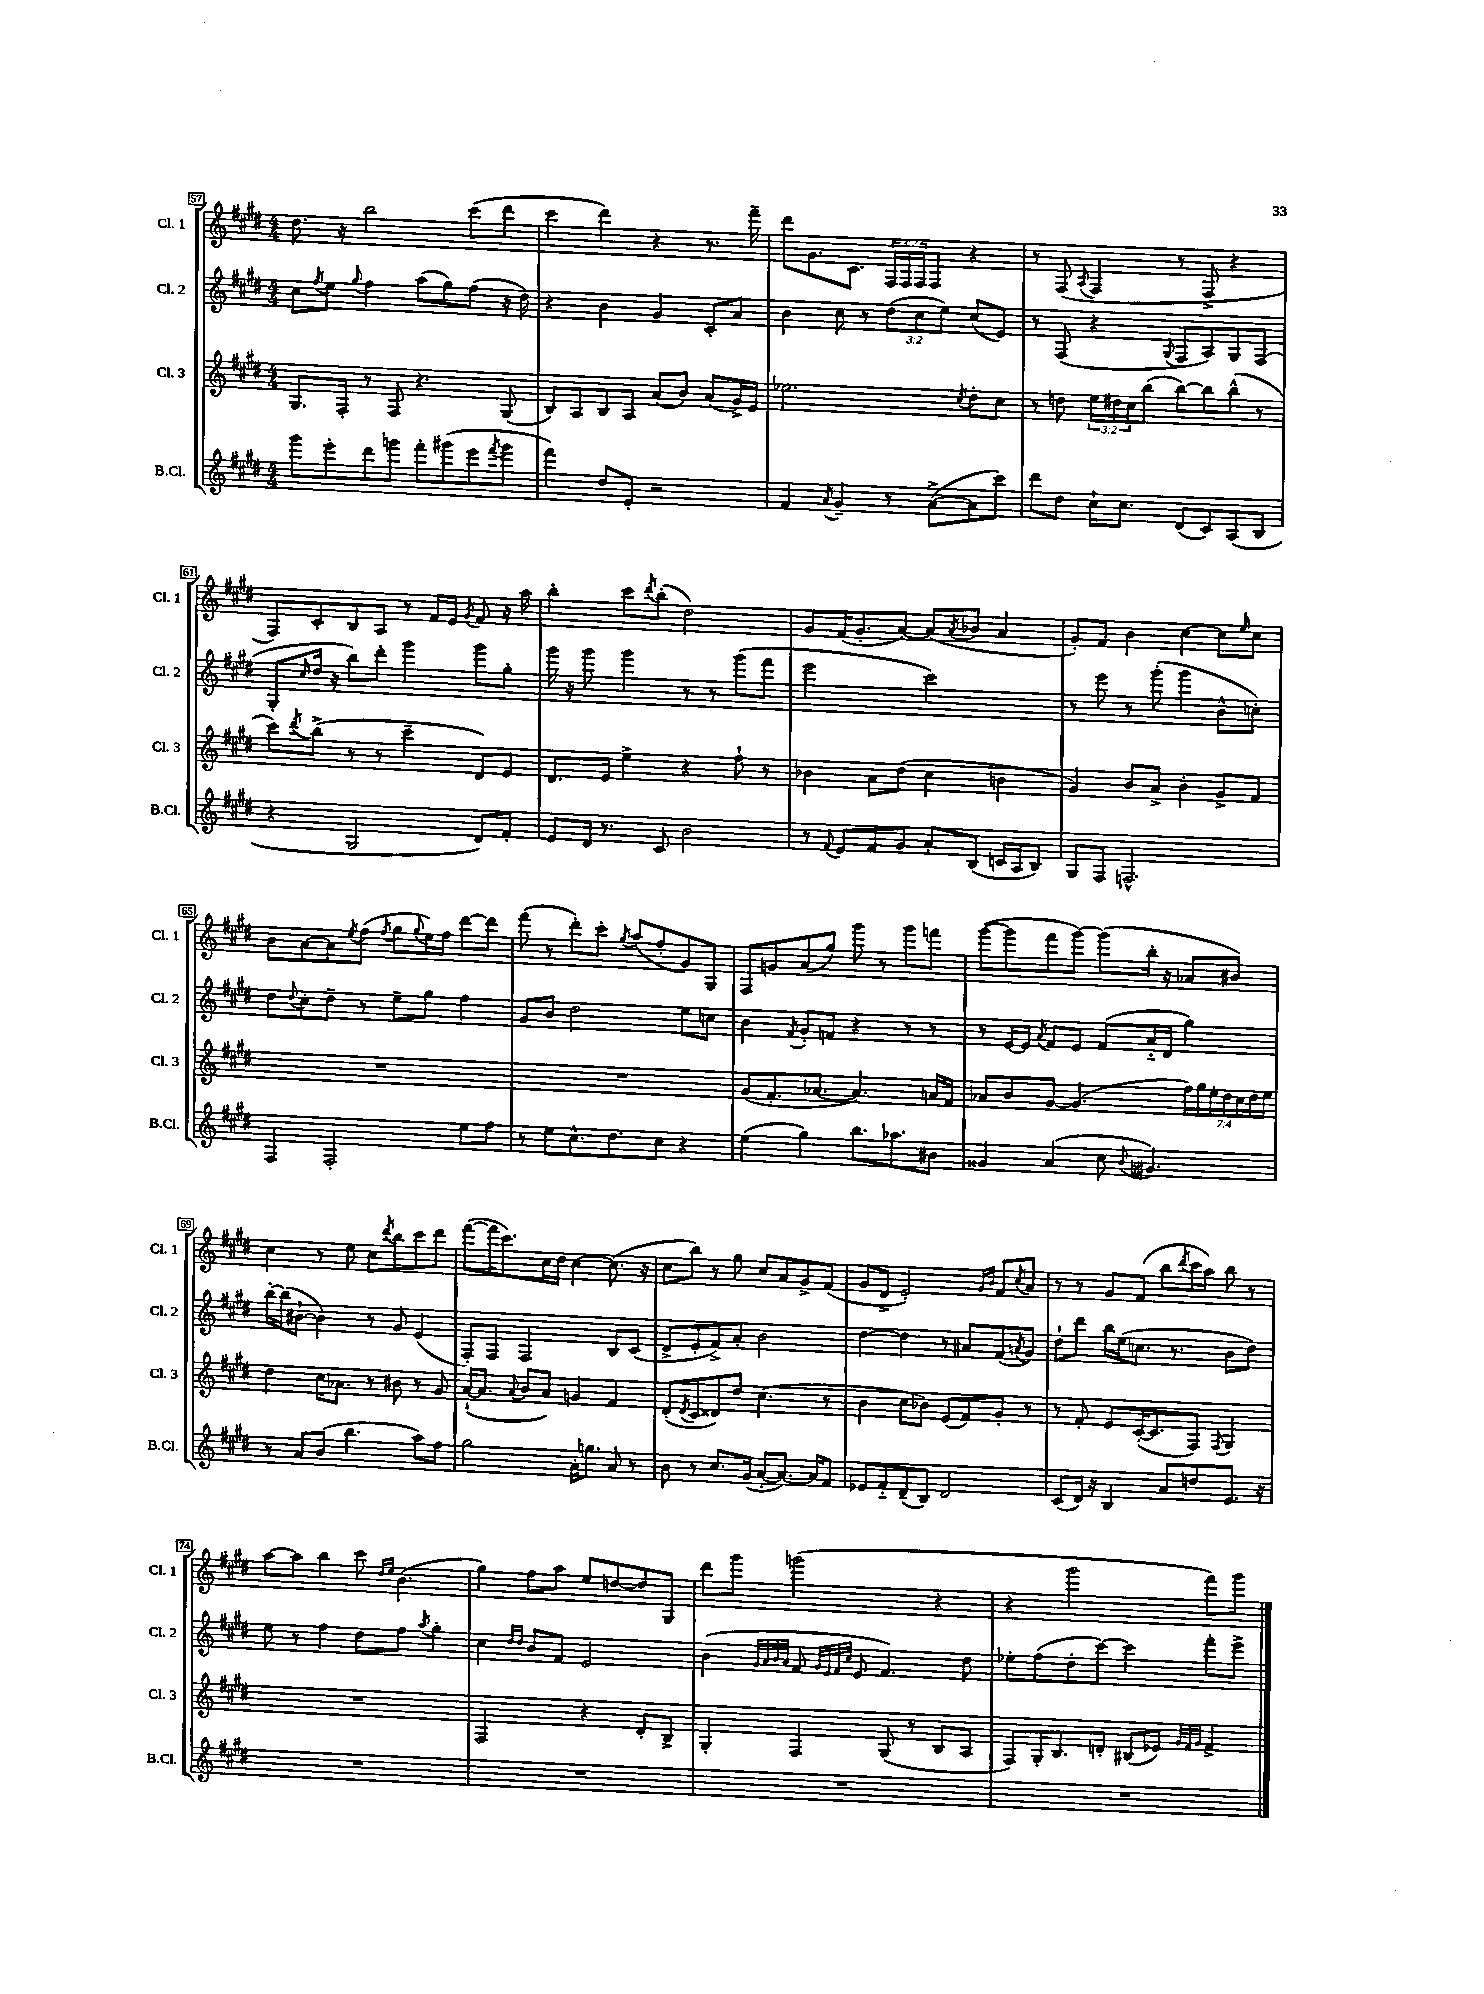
<<
\new StaffGroup <<
\new Staff = "s0" \with { instrumentName = "Cl. 1" shortInstrumentName = "Cl. 1" } {
    \clef treble \key e \major \numericTimeSignature \time 4/4 \override Staff.TupletNumber.text = #tuplet-number::calc-fraction-text
    dis''8. r16 b''2 cis'''8( dis'''8 |
    cis'''4 dis'''4) r4 r8. fis'''16-- |
    dis'''8 gis'8. cis'8. \tuplet 3/2 { fis16 fis16 fis16 } fis8 r4 |
    r8 fis8( \acciaccatura { a8 } fis4 r8 fis8-> r4 |
    fis8) cis'8-. b8 a8 r8 fis'16 e'16 \acciaccatura { gis'8 } fis'8 r16 a''16 |
    b''4-. cis'''8 \acciaccatura { dis'''8 } b''8-.( dis''2) |
    gis'8 fis'16( gis'8.-. a'8~) a'8( \acciaccatura { a'8 } bes'8 a'4 |
    gis'8-.) fis'8 b'4 cis''4~ cis''8 \grace { e''16 } cis''8 |
    b'8 a'8~ a'8 \acciaccatura { e''8 } fis''8( \acciaccatura { fis''8 } gis''8 \appoggiatura { gis''8 } e''16) fis''16 dis'''8~ dis'''8 |
    fis'''8( r8 dis'''8-.) cis'''8-. \acciaccatura { gis''8 } a''8( fis''8-. gis'8) gis8 |
    fis8 g'8 a'8( gis''8) gis'''8 r8 gis'''8 f'''8 |
    gis'''8~( gis'''8 fis'''8 gis'''8~) gis'''8( b''16-. r16 aes'8 bis'8) |
    cis''4 r8 e''8 cis''8 \acciaccatura { dis'''8 } b''8 cis'''8 dis'''8 |
    fis'''8~( fis'''16 cis'''8.) cis''16 dis''16 cis''4~ cis''8.( r16 |
    cis''8 b''8) r8 gis''8 cis''8 a'8 gis'8-> fis'8( |
    gis'8 dis'8-> e'2-.) \grace { gis'16 b'16 } fis'8 \acciaccatura { cis''8 } a'8 |
    r8 r8 gis'8 fis'8( b''8 \acciaccatura { dis'''8 } cis'''16 a''16) b''8 r8 |
    a''8~ a''8 b''4 cis'''8 \grace { dis''16 e''16 } b'4.( |
    gis''4) fis''8 a''8 e''8 d''8~ d''8 gis8 |
    dis'''8 gis'''8 g'''2( r4 |
    r4 gis'''2 fis'''8) gis'''8 \bar "|." |
}
\new Staff = "s1" \with { instrumentName = "Cl. 2" shortInstrumentName = "Cl. 2" } {
    \clef treble \key e \major \numericTimeSignature \time 4/4 \override Staff.TupletNumber.text = #tuplet-number::calc-fraction-text
    cis''8 \acciaccatura { fis''8 } e''8 \appoggiatura { gis''8 } fis''4 a''8( gis''8) fis''8( r16 dis''16) |
    r4 b'4 gis'4 cis'8-. a'8 |
    b'4 cis''8 r8 \tuplet 3/2 { dis''8( cis''8 e''8) } cis''8( e'8) |
    r8 fis8( r4 \appoggiatura { gis8 } fis8 a8) gis8 fis8( |
    gis8-. \grace { cis''16 } dis''16 r16 b''8) dis'''8-. gis'''4 gis'''8 gis''8-. |
    gis'''16 r16 gis'''8 gis'''4 r8 r8 gis'''8( fis'''8 |
    e'''2 cis'''2) |
    r8 e'''8 r8 gis'''8-.( gis'''4 b'8-^ c''8-.) |
    dis''8 \appoggiatura { dis''8 } cis''8-. dis''8-- r8 e''8-- gis''8 fis''4 |
    gis'8 b'8 dis''2 e''8 c''8 |
    b'4 \acciaccatura { fis'8 } gis'8-. f'8 r4 r8 r8 |
    r8 e'16~ e'16 \acciaccatura { a'8 } fis'8 e'8 fis'8( a'16-_ dis'16 gis''4) |
    b''16~-. b''16( bis'8~-! bis'4) r8 gis'8 e'4( |
    fis8-.) fis8 fis2 b8 cis'8( |
    dis'8-> e'8-. fis'8->) a'8-. b'2 |
    dis''4~ dis''4 r8 ais'8 fis'8( \acciaccatura { a'8 } gis'8) |
    dis''8-! dis'''8 b''16 e''16( c''8. r8. b'8 dis''8) |
    e''8 r8 fis''4 dis''8 fis''8 \acciaccatura { a''8 } gis''4-. |
    cis''4 \grace { dis''16 dis''16 } b'8 fis'8 e'2 |
    b'4( \grace { gis'32 a'32 b'32 a'32 } fis'8 \grace { gis'32 e'32 fis'32 cis''32 } e'8 fis'4.) dis''8 |
    ees''8-. fis''8( dis''8-. cis'''8~) cis'''4 fis'''8-. e'''8-> \bar "|." |
}
\new Staff = "s2" \with { instrumentName = "Cl. 3" shortInstrumentName = "Cl. 3" } {
    \clef treble \key e \major \numericTimeSignature \time 4/4 \override Staff.TupletNumber.text = #tuplet-number::calc-fraction-text
    gis8. fis16-. r8 fis8 r4. gis8( |
    b8) a8 b8 a8 a'8( b'8) a'8( gis'16->) e'16 |
    ees''2. \acciaccatura { cis''8 } dis''8-. cis''8 |
    r8 d''8 \tuplet 3/2 { e''16 dis''16 cis''16 } b''8( b''8~) b''8 b''8-^( r8 |
    cis'''8) \acciaccatura { dis'''8 } b''8->( r8 r8 cis'''4-- dis'8) e'8 |
    dis'8. e'16 e''4-> r4 fis''8-! r8 |
    bes'4 a'8 dis''8( cis''4 b'4 |
    gis'4) b'8 a'8-> b'4-. gis'8-> fis'8 |
    R1 |
    R1 |
    gis'8( fis'8.-. aes'8.~ aes'4.) a'16 fis'16 |
    aes'8 b'8 gis'8~ gis'4.( \tuplet 7/4 { fis''16) gis''16 e''16-. dis''16 cis''16 dis''16 e''16 } |
    dis''4 cis''16 aes'8. r8 bis'8 r8 gis'8 |
    a'16~-!( a'8. \appoggiatura { a'8 } b'8 a'8) g'4 fis'4 |
    dis'8-.( \acciaccatura { dis'8 } cis'8 disis'8) dis''8 cis''4.( r8 |
    b'4 cis''8 bes'8) e'8( fis'8) gis'8-. r8 |
    r8 fis'8-. e'8 cis'16~-.( cis'8. fis8) \acciaccatura { fis8 } gis4 |
    R1 |
    fis2 r4 dis'8-. b8-> |
    gis4-. fis4 gis8( r8 b8 a8 |
    fis8) gis16-. b8. d'8-. bis8( ees'8) \grace { gis'32 fis'32 gis'32 } fis'4-> \bar "|." |
}
\new Staff = "s3" \with { instrumentName = "B.Cl." shortInstrumentName = "B.Cl." } {
    \clef treble \key e \major \numericTimeSignature \time 4/4
    gis'''8 e'''8-. dis'''8 g'''8 fis'''8-. gis'''8( e'''8 \acciaccatura { fis'''8 } gis'''8 |
    fis'''4) dis''8 e'8-. r2 |
    fis'4 \acciaccatura { a'8 } gis'4-- r8 a'8~->( a'8 cis'''8) |
    dis'''8 dis''8 cis''16-! cis''8. dis'8( cis'8) a8( b8 |
    r4 gis2 dis'8) fis'8-. |
    e'8 dis'16 r8. cis'8 b'2 |
    r8 \appoggiatura { fis'8 } e'8 fis'8 gis'8 a'8-. b8( c'16 a16 b8) |
    gis8 fis8 f2.-^ |
    fis4 fis2-. e''8 fis''8 |
    r8 e''8 cis''8.-^ dis''8. cis''8 r4 |
    e''4( gis''4) b''8. aes''8. bis'8 |
    gisis'4 a'4( cis''8 \appoggiatura { b'8 } gis'4.) |
    r8 a'8 b'8( b''4. a''8) fis''8 |
    gis''2 a'16-. g''8. a'8 r8 |
    b'8 r8 cis''8. gis'16( a'8~-. a'8.~) a'16 fis'8 |
    ees'8 fis'8-_ dis'8--( b8) dis'2 |
    cis'8( dis'16) r16 b4 a'8 d''8 e'8. r16 |
    R1 |
    R1 |
    R1 |
    R1 \bar "|." |
}
>>
>>
\layout { \context { \Score currentBarNumber = #57 \override BarNumber.stencil = #(make-stencil-boxer 0.1 0.3 ly:text-interface::print) } }
